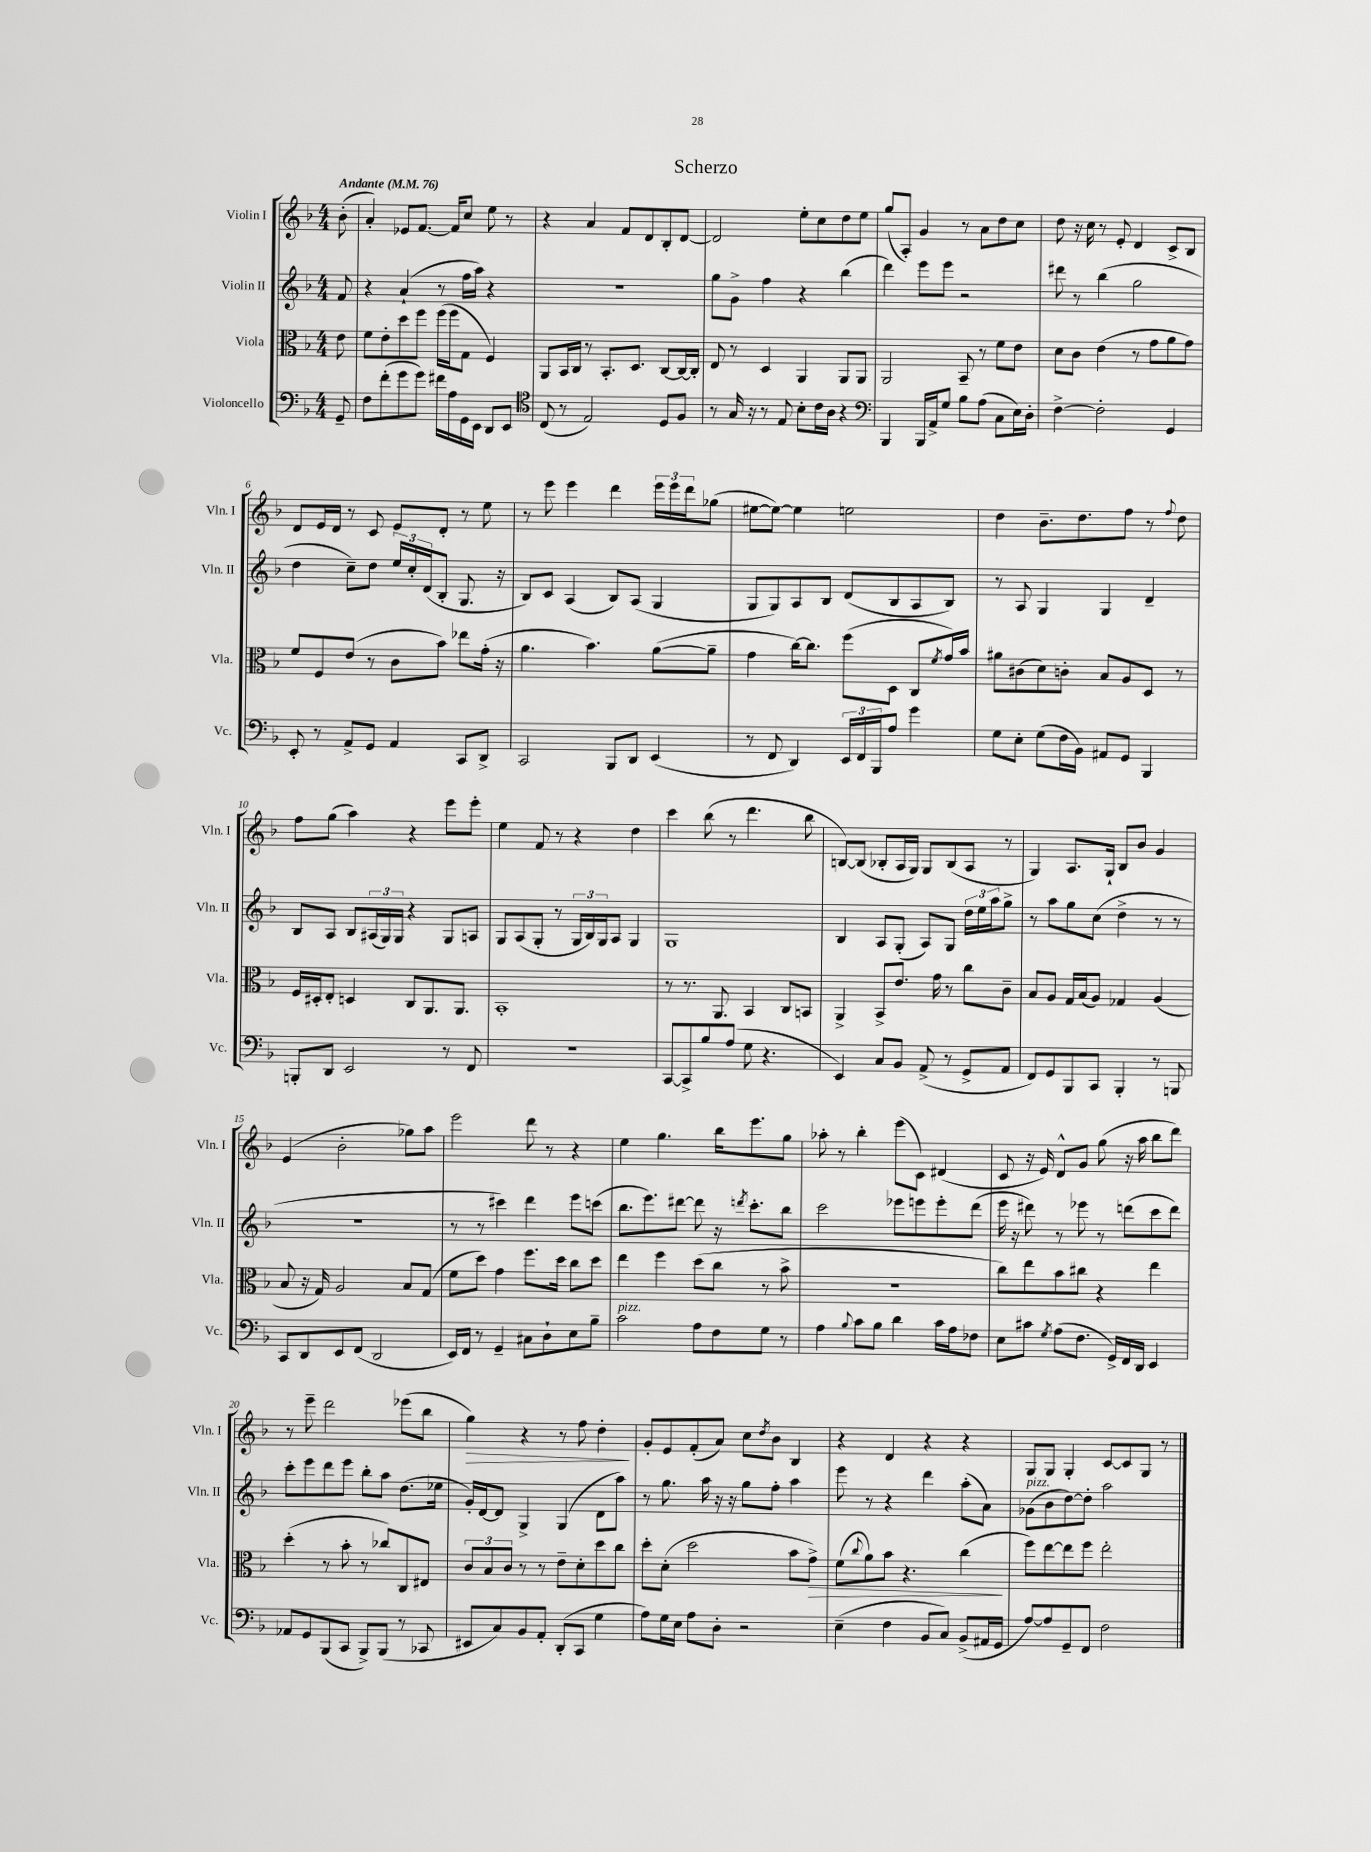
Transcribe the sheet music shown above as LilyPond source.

\header { title = "Scherzo" }
<<
\new StaffGroup <<
\new Staff = "s0" \with { instrumentName = "Violin I" shortInstrumentName = "Vln. I" } {
    \clef treble \key f \major \numericTimeSignature \time 4/4 \partial 8 \tempo "Andante" 4 = 76
    bes'8-.( |
    a'4-.) ees'8 f'8.~ f'16 c''8 e''8 r8 |
    r4 a'4 f'8 d'8 bes8-. d'8~ |
    d'2 e''8-. c''8 d''8 e''8 |
    g''8( a8-.) g'4 r8 a'8 d''8 c''8 |
    d''8 r16 c''16 r8 e'8-. d'4 c'8-> bes8 |
    d'8 e'16 d'16 r8 c'8 e'8 d'8-. r8 e''8 |
    r8 e'''8 e'''4 d'''4 \tuplet 3/2 { e'''16 e'''16 d'''16 } ges''8( |
    eis''8~ eis''8~) eis''4 e''2 |
    d''4 bes'8.-- d''8. f''8 r8 \appoggiatura { f''8 } d''8 |
    f''8 g''8( a''4) r4 e'''8 e'''8-. |
    e''4 f'8 r8 r4 d''4 |
    c'''4 bes''8( r8 d'''4. bes''8 |
    b8~) b8( bes8-. a16 g16) g8 bes8( a8 r8 |
    g4) a8. g16-! bes8 bes'8 g'4 |
    e'4( bes'2-. ges''8) a''8 |
    e'''2 d'''8 r8 r4 |
    e''4 g''4. bes''16 e'''8. g''8 |
    aes''8-. r8 bes''4-. e'''8( c'8) dis'4( |
    c'8 r16 e'16) d'8-^ g'8 g''8( r16 a''16 bes''8 d'''8) |
    r8 e'''8-- d'''2 ees'''8( bes''8 |
    g''4\>) r4 r8 f''8 d''4-.\! |
    g'8-. e'8 f'8-.( a'8) c''8 \acciaccatura { d''8 } bes'8 bes4 |
    r4 d'4 r4 r4 |
    g8 g8 g4-. c'8~ c'8 g8 r8 \bar "|." |
}
\new Staff = "s1" \with { instrumentName = "Violin II" shortInstrumentName = "Vln. II" } {
    \clef treble \key f \major \numericTimeSignature \time 4/4 \partial 8
    f'8 |
    r4 a'4-!( r8 f''16 a''16) r4 |
    R1 |
    g''8 g'8-> f''4 r4 bes''4( |
    d'''4) e'''8 e'''8 r2 |
    dis'''8 r8 bes''4( g''2 |
    d''4 c''8--) d''8 \tuplet 3/2 { e''16 c''16-. d'16( } bes8-. g8. r16 |
    bes8) c'8 a4( bes8) a8( g4 |
    g8 g8) a8 bes8 d'8( bes8 a8 bes8) |
    r8 a8 g4 g4 d'4-- |
    bes8 a8 bes8 \tuplet 3/2 { ais16( g16) g16 } r4 g8 a8 |
    g8 a8( g8-. r8 \tuplet 3/2 { g16 bes16) g16 } a8 g4 |
    g1 |
    bes4 a8 g8-.( a8) g8 \tuplet 3/2 { d''16 e''16 a''16 } g''8-> |
    r8 a''8 g''8 c''8( d''4-> r8 r8 |
    R1 |
    r8 r8 cis'''4) d'''4 e'''8 c'''8( |
    bes''8. e'''8.) dis'''8~ dis'''8 r16 \acciaccatura { d'''8 } c'''8.-. bes''8 |
    c'''2 ees'''8 e'''8 e'''8-. d'''8( |
    e'''16 r16 dis'''8) r8 ees'''8 r8 d'''8( c'''8 d'''8) |
    c'''8-. e'''8 d'''8 e'''8 bes''8-. a''8 d''8.( ees''16 |
    g'16-.) d'16~ d'8 g4-> g4( d'8 a''8) |
    r8 g''8. a''16 r16 r16 g''8 f''8-. a''4 |
    e'''8 r8 r4 d'''4 a''8-.( a'8) |
    ges'8^\markup { \italic "pizz." }( bes'8 d''8~) d''8-. a''2 \bar "|." |
}
\new Staff = "s2" \with { instrumentName = "Viola" shortInstrumentName = "Vla." } {
    \clef alto \key f \major \numericTimeSignature \time 4/4 \partial 8
    e'8 |
    f'8 e'8-. d''8 f''8 f''16( f''16 g8 f4) |
    a,8 bes,16 c16 r8 bes,8.-. d8. c8~ c16~ c16-. |
    e8 r8 d4 a,4 a,8 a,8 |
    a,2 bes,8-- r8 f'8 e'8 |
    d'8 c'8 e'4( r8 g'8 a'8 g'8) |
    f'8 f8 e'8( r8 c'8 bes'8) ees''8 g'16-.( r16 |
    a'4. bes'4.) a'8~( a'8-- |
    g'4 c''16~) c''8. f''8( d8 c8 \acciaccatura { f'8 } g'16) bes'16 |
    ais'8 cis'8( d'8) c'8-. bes8 a8 d8 r8 |
    f16 dis16-. e8-. d4 c8 a,8. a,8. |
    bes,1-. |
    r8 r8. a,8. bes,4 c8 b,8 |
    a,4-> bes,8-> e'8. g'16 r8 c''8 c'8-- |
    bes8 a8 g16 bes16( a8) ges4 a4( |
    bes8 r16 g16) a2 bes8 g8( |
    f'8 d''8) g'4 f''8. d''16 c''8 d''8 |
    e''4 f''4 d''8( c''8 r8 bes'8-> |
    R1 |
    c''8) e''8 bes'8 cis''8 r4 e''4 |
    d''4-.( r8 bes'8-. r8 ces''8) c8 eis8 |
    \tuplet 3/2 { c'8 bes8 c'8 } r8 r8 e'8-- d'8-. d''8 c''8 |
    d''8-. d'8-.( d''2 bes'8 g'8->\>) |
    f'8( \appoggiatura { c''8 } a'8) bes'8 r4. c''4\!( |
    f''8) e''8~ e''8 f''8 e''2-. \bar "|." |
}
\new Staff = "s3" \with { instrumentName = "Violoncello" shortInstrumentName = "Vc." } {
    \clef bass \key f \major \numericTimeSignature \time 4/4 \partial 8
    g,8-- |
    f8 f'8-.( g'8 g'8) fis'16 a16 g,16 e,16 d,8 e,8 |
    \clef tenor c8( r8 e2) d8 f8 |
    r8 g16 r16 r8 e8 bes8-. c'16 a16 r4 |
    \clef bass bes,,4 bes,,16 a,16-> g8 bes8 a8( c8 e16) d16-. |
    f4~-> f2-. g,4 |
    e,8-. r8 a,8-> g,8 a,4 c,8 d,8-> |
    c,2 bes,,8 d,8 e,4( |
    r8 f,8 d,4) \tuplet 3/2 { e,16 f,16 bes,,16 } a8 g'4 |
    g8 e8-. g8( f16 bes,16) ais,8 g,8 bes,,4 |
    b,,8-. d,8 e,2 r8 f,8 |
    R1 |
    c,8~ c,8-> bes8 a8( g8 r4. |
    e,4) c8 bes,8 a,8->( r8 g,8-> a,8 |
    f,8) g,8 bes,,8 c,8 bes,,4-. r8 b,,8 |
    c,8 d,8 e,8 f,8( d,2 |
    e,16) f,16 r8 g,4-- cis8 d8-! e8 bes8-- |
    c'2^\markup { \italic "pizz." } a8 f8 g8 r8 |
    a4 \appoggiatura { bes8 } c'8 bes8 d'4 c'16 a16 fes8 |
    e8 cis'8 \acciaccatura { g8 } a8( f8. g,16->) f,16 d,16 e,4 |
    aes,8 g,8 bes,,8( c,8 bes,,8->) bes,,8( r8 ces,8 |
    eis,8 c8) bes,8 a,8-. d,8-.( c,8 g4 |
    a8) g16 e16 a8 d8-. r2 |
    e4--( f4 bes,8 c8) bes,8->( ais,16 g,16 |
    a8~) a8 g,8-- f,8 f2 \bar "|." |
}
>>
>>
